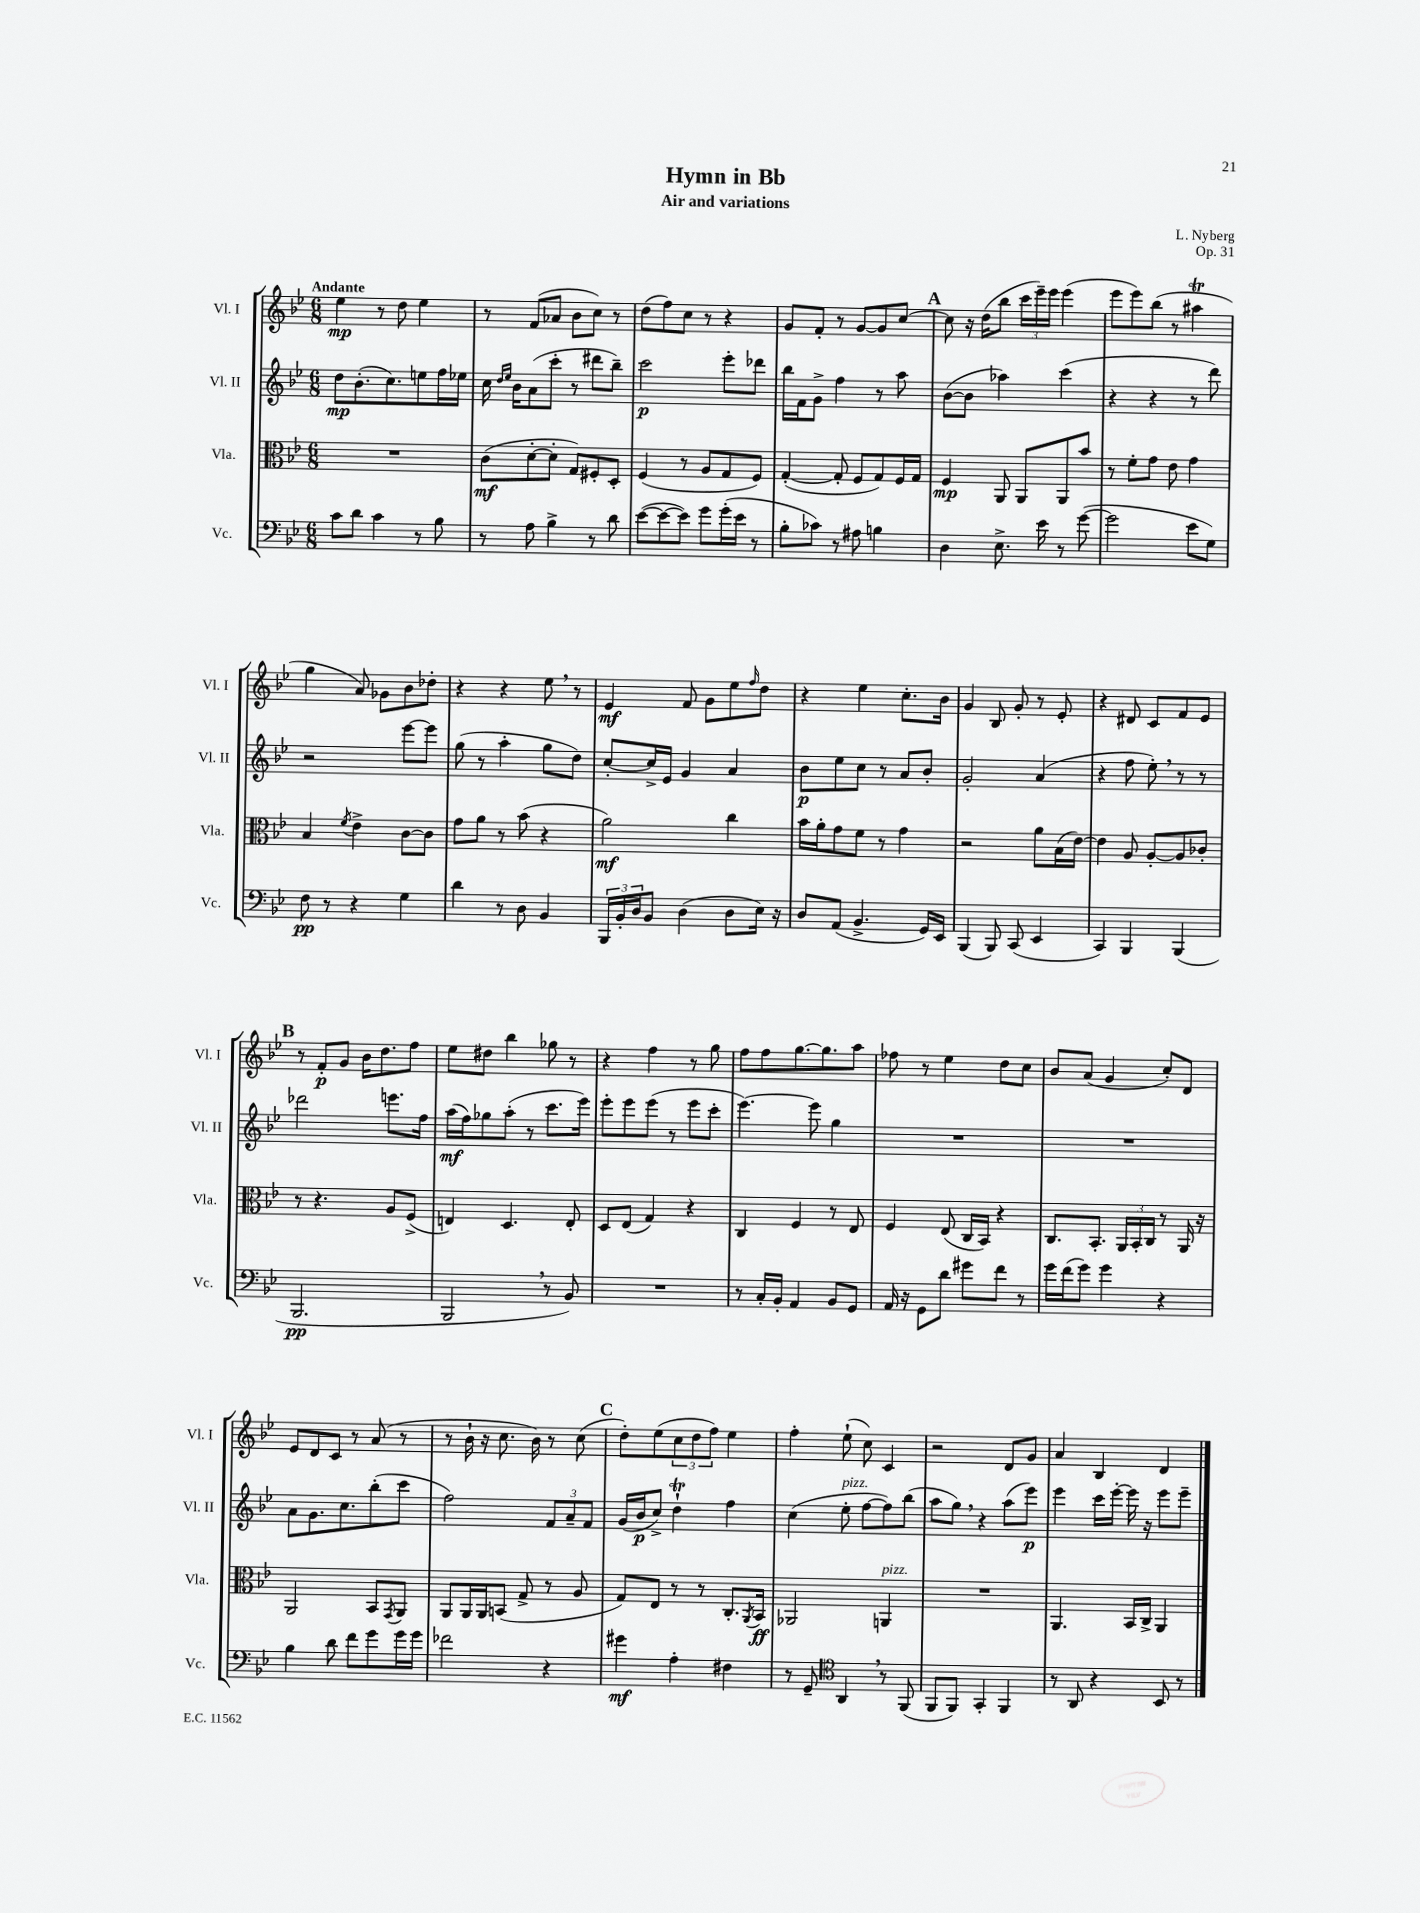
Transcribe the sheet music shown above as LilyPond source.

\header { title = "Hymn in Bb" composer = "L. Nyberg" subtitle = "Air and variations" opus = "Op. 31" }
<<
\new StaffGroup <<
\new Staff = "s0" \with { instrumentName = "Vl. I" shortInstrumentName = "Vl. I" } {
    \clef treble \key bes \major \numericTimeSignature \time 6/8 \tempo "Andante"
    ees''4\mp r8 d''8 ees''4 |
    r8 f'8( aes'8 bes'8 c''8) r8 |
    d''8( f''8) c''8 r8 r4 |
    g'8 f'8-. r8 g'8~ g'8 c''8~ |
    \mark \markup { \bold "A" } c''8 r16 d''16( bes''8 \tuplet 3/2 { c'''16 ees'''16--) ees'''16 } ees'''4( |
    ees'''8 ees'''8) bes''8( r8 ais''4\trill |
    g''4 a'8) ges'8 bes'8 des''8-. |
    r4 r4 ees''8 \breathe r8 |
    ees'4\mf f'8 g'8 ees''8 \grace { f''16 } d''8 |
    r4 ees''4 c''8.-. bes'16 |
    g'4 bes8 g'8-. r8 ees'8-. |
    r4 dis'8 c'8 f'8 ees'8 |
    \mark \markup { \bold "B" } r8 f'8-.\p g'8 bes'16 d''8. f''8 |
    ees''8 dis''8 bes''4 ges''8 r8 |
    r4 f''4 r8 g''8 |
    f''8 f''8 g''8.~ g''8. a''8 |
    fes''8 r8 ees''4 d''8 c''8 |
    bes'8 a'8( g'4 c''8-.) d'8 |
    ees'8 d'8 c'8 r8 a'8( r8 |
    r8 bes'16-! r16 c''8. bes'16) r8 c''8( |
    \mark \markup { \bold "C" } d''8-.) ees''8( \tuplet 3/2 { c''8 d''8 f''8) } ees''4 |
    f''4-. ees''8-!( c''8) c'4 |
    r2 d'8 g'8 |
    a'4 bes4 d'4 \bar "|." |
}
\new Staff = "s1" \with { instrumentName = "Vl. II" shortInstrumentName = "Vl. II" } {
    \clef treble \key bes \major \numericTimeSignature \time 6/8
    d''8\mp bes'8.-.( c''8.) e''8 f''16 ees''16 |
    c''16 \grace { d''16 ees''16 } bes'16 a'8( c'''8-. r8 dis'''8 bes''8--) |
    c'''2\p ees'''8-. des'''8 |
    bes''16 f'16 g'8-> f''4 r8 a''8 |
    \mark \markup { \bold "A" } bes'8~( bes'8 aes''4) c'''4( |
    r4 r4 r8 d'''8) |
    r2 ees'''8~ ees'''8 |
    g''8( r8 a''4-. g''8 d''8) |
    c''8~-. c''16-> ees'16 g'4 a'4 |
    bes'8\p ees''8 c''8 r8 a'8 bes'8-. |
    g'2-. a'4( |
    r4 f''8 ees''8-.) \breathe r8 r8 |
    \mark \markup { \bold "B" } des'''2 e'''8. f''16 |
    a''16\mf( f''16) ges''8 a''8-.( r8 c'''8. ees'''16) |
    ees'''8-. ees'''8 ees'''8( r8 ees'''8 c'''8-. |
    ees'''4.~) ees'''8 g''4 |
    R2. |
    R2. |
    a'8 g'8. c''8. bes''8-.( c'''8 |
    f''2) \tuplet 3/2 { f'8 a'8-- f'8 } |
    \mark \markup { \bold "C" } g'16( bes'16\p c''8->) d''4-!\trill f''4 |
    c''4( ees''8-.^\markup { \italic "pizz." } f''8~ f''8) bes''8( |
    a''8 g''8) \breathe r4 a''8( ees'''8\p) |
    ees'''4 c'''16 ees'''16~-. ees'''16 r16 ees'''8 ees'''8-- \bar "|." |
}
\new Staff = "s2" \with { instrumentName = "Vla." shortInstrumentName = "Vla." } {
    \clef alto \key bes \major \numericTimeSignature \time 6/8
    R2. |
    c'8\mf( d'8~-. d'8-. g8) fis8-. d8-. |
    f4( r8 a8 g8 f8) |
    g4~-.( g8-. f8 g8) f16 g16 |
    \mark \markup { \bold "A" } f4\mp a,8 a,8 a,8 bes'8 |
    r8 f'8-. g'8 ees'8 g'4 |
    bes4 \acciaccatura { f'8 } ees'4-> c'8~ c'8 |
    g'8 a'8 r8 bes'8( r4 |
    a'2\mf) c''4 |
    bes'16 a'16-. g'8 f'8 r8 g'4 |
    r2 a'8 bes16( ees'16~) |
    ees'4 a8 a8~-. a8 ces'8-. |
    \mark \markup { \bold "B" } r8 r4. a8 f8->( |
    e4) d4. e8-. |
    d8 ees8( g4) r4 |
    c4 f4 r8 ees8 |
    f4 ees8( c16 bes,16) r4 |
    c8. bes,8.-. \tuplet 3/2 { a,16 bes,16-. c16 } r8 a,16 r16 |
    a,2 bes,8 \acciaccatura { g,8 } a,8 |
    a,8 a,16 a,16 b,8( g8-> r8 a8 |
    \mark \markup { \bold "C" } g8) ees8 r8 r8 c8.-. \acciaccatura { a,8 } bes,16\ff |
    aes,2 a,4^\markup { \italic "pizz." } |
    R2. |
    a,4. bes,16 c16-> a,4 \bar "|." |
}
\new Staff = "s3" \with { instrumentName = "Vc." shortInstrumentName = "Vc." } {
    \clef bass \key bes \major \numericTimeSignature \time 6/8
    c'8 d'8 c'4 r8 bes8 |
    r8 a8 bes4-> r8 d'8 |
    ees'8~( ees'8~ ees'8) g'8 g'16-.( ees'16 r8 |
    bes8-. ces'8) r8 ais8 b4 |
    \mark \markup { \bold "A" } d4 ees8.-> ees'16 r8 g'8~( |
    g'2 ees'8 g8) |
    f8\pp r8 r4 g4 |
    d'4 r8 d8 bes,4 |
    \tuplet 3/2 { bes,,16 bes,16-. d16 } bes,8 d4( d8 ees16) r16 |
    d8 a,8( bes,4.-> g,16) ees,16 |
    bes,,4( bes,,8) c,8( ees,4 |
    c,4) bes,,4 bes,,4( |
    \mark \markup { \bold "B" } bes,,2.\pp |
    bes,,2 \breathe r8 bes,8) |
    R2. |
    r8 c16-. bes,16-. a,4 bes,8 g,8 |
    a,16 r16 g,8 d'8 gis'8 f'8 r8 |
    g'16 f'16( g'8) g'4 r4 |
    bes4 d'8 f'8 g'8 g'16 g'16 |
    fes'2 r4 |
    \mark \markup { \bold "C" } gis'4\mf a4-. fis4 |
    r8 g,8-- \clef tenor a,4 \breathe r8 f,8( |
    f,8 f,8) g,4-. f,4 |
    r8 a,8 r4 bes,8 r8 \bar "|." |
}
>>
>>
\layout { \context { \Score \remove "Bar_number_engraver" } }
